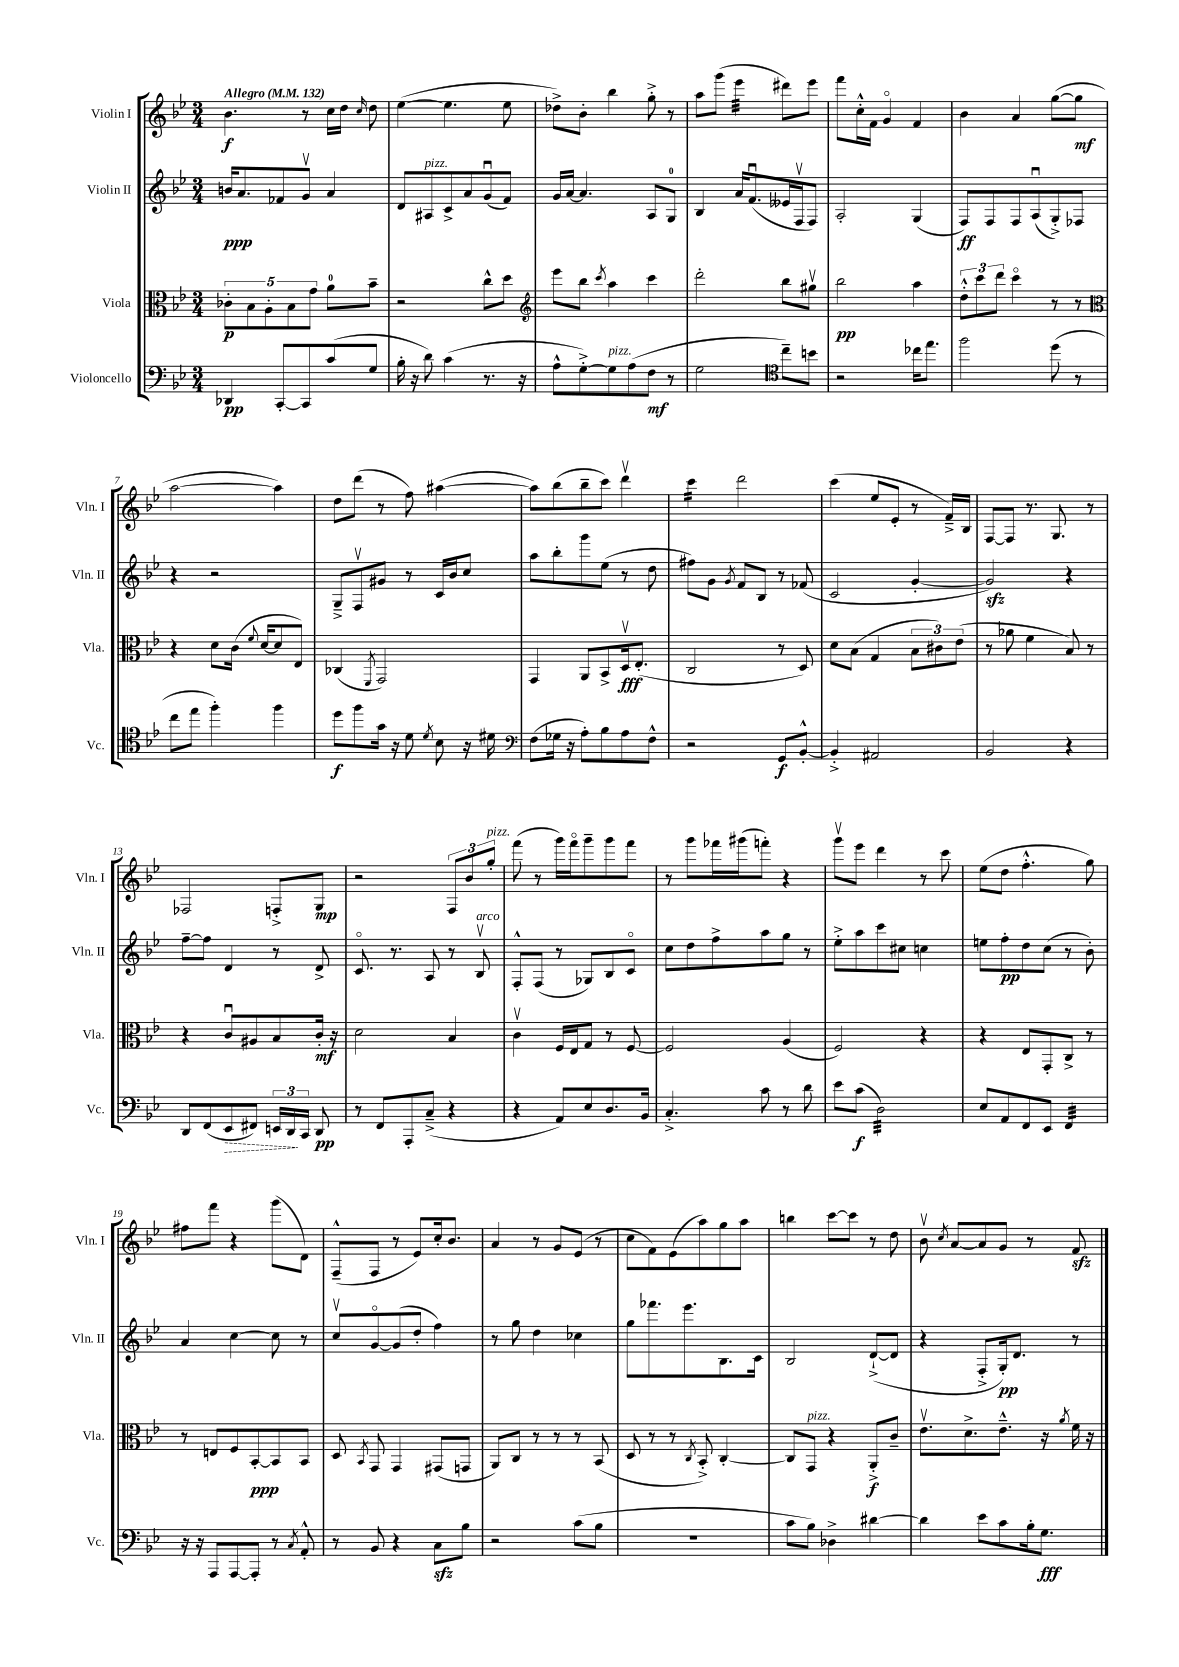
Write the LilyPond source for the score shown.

<<
\new StaffGroup <<
\new Staff = "s0" \with { instrumentName = "Violin I" shortInstrumentName = "Vln. I" } {
    \clef treble \key bes \major \numericTimeSignature \time 3/4 \tempo "Allegro" 4 = 132
    \autoBeamOff bes'4.\f r8 c''16[ d''16] \grace { c''16 } d''8 |
    ees''4~( ees''4. ees''8 |
    des''8[->) bes'8]-. bes''4 g''8-.-> r8 |
    a''8[ g'''8]( ees'''4:32 dis'''8[) ees'''8] |
    f'''8[ c''16-.-^ f'16] g'4\flageolet f'4 |
    bes'4 a'4 g''8[~( g''8]\mf |
    a''2~ a''4) |
    d''8[ d'''8]( r8 f''8) ais''4~( |
    ais''8[) bes''8( bes''8-- c'''8]) d'''4\upbow |
    c'''4:16 d'''2 |
    c'''4( ees''8[ ees'8]-. r8 f'16[--->) bes16] |
    f8[~ f8] r8. g8. r8 |
    fes2 f8[-.-> g8]\mp |
    r2 \tuplet 3/2 { f8[ bes'8 g''8]-.^\markup { \italic "pizz." } } |
    f'''8( r8 g'''16[) f'''16\flageolet g'''8-- g'''8 f'''8] |
    r8 g'''8[ fes'''16 gis'''16( f'''8]-.) r4 |
    g'''8[\upbow ees'''8] d'''4 r8 c'''8 |
    ees''8[( d''8] f''4.-.-^ g''8) |
    fis''8[ f'''8] r4 g'''8[( d'8]) |
    f8[---^( f8] r8 ees'8[) c''16-. bes'8.] |
    a'4 r8 g'8[ ees'8]( r8 |
    c''8[ f'8) ees'8( a''8) g''8 a''8] |
    b''4 c'''8[~ c'''8] r8 d''8 |
    bes'8\upbow \acciaccatura { c''8 } a'8[~ a'8 g'8] r8 f'8\sfz \bar "|." |
}
\new Staff = "s1" \with { instrumentName = "Violin II" shortInstrumentName = "Vln. II" } {
    \clef treble \key bes \major \numericTimeSignature \time 3/4
    \autoBeamOff b'16[\ppp a'8. fes'8 g'8]\upbow a'4 |
    d'8[ ais8^\markup { \italic "pizz." } c'8-> a'8 g'8\downbow( f'8]) |
    g'16[ a'16]~ a'4. a8[ g8]-0 |
    bes4 a'16[ f'8.\downbow( eeses'16 f16\upbow f8]) |
    a2-. g4( |
    f8[\ff) f8 f8 a8\downbow( g8-.->) fes8] |
    r4 r2 |
    g8[---> f8\upbow gis'8] r8 c'16[ bes'16 c''8] |
    a''8[ bes''8-. g'''8 ees''8]( r8 d''8 |
    fis''8[) g'8] \acciaccatura { g'8 } f'8[ bes8] r8 fes'8( |
    c'2 g'4~-. |
    g'2\sfz) r4 |
    f''8[~-- f''8] d'4 r8 d'8-> |
    c'8.\flageolet r8. a8 r8 bes8\upbow^\markup { \italic "arco" } |
    f8[-.-^ f8]( r8 ges8[) bes8 c'8]\flageolet |
    c''8[ d''8 f''8-> a''8 g''8] r8 |
    ees''8[-.-> a''8 c'''8 cis''8] c''4 |
    e''8[ f''8-.\pp d''8 c''8]( r8 bes'8-.) |
    a'4 c''4~ c''8 r8 |
    c''8[\upbow g'8~\flageolet g'8( d''8]-. f''4) |
    r8 g''8 d''4 ces''4 |
    g''8[ fes'''8. ees'''8. bes8. c'16] |
    bes2 d'8[~-!->( d'8] |
    r4 f8[-.-> g16-.\pp) d'8.] r8 \bar "|." |
}
\new Staff = "s2" \with { instrumentName = "Viola" shortInstrumentName = "Vla." } {
    \clef alto \key bes \major \numericTimeSignature \time 3/4
    \autoBeamOff \tuplet 5/4 { ces'8[-.\p bes8 a8-. bes8 g'8] } a'8[-0 bes'8]-- |
    r2 c''8[-^ d''8] |
    \clef treble ees'''8[ bes''8] \acciaccatura { c'''8 } a''4 c'''4 |
    d'''2-. bes''8[ gis''8]\upbow |
    bes''2\pp a''4 |
    \tuplet 3/2 { d''8[-.-^ c'''8 d'''8] } c'''4\flageolet r8 r8 |
    \clef alto r4 d'8[ c'16]( \appoggiatura { f'8 } d'16[~ d'8 ees8]) |
    ces4( \acciaccatura { f,8 } g,2) |
    g,4 a,8[ bes,8-> d16\upbow\fff ees8.]-.( |
    c2 r8 d8) |
    d'8[ bes8]( g4 \tuplet 3/2 { bes8[ cis'8) ees'8]( } |
    r8 aes'8 f'4 bes8) r8 |
    r4 c'8[\downbow ais8 bes8 c'16]-.\mf r16 |
    d'2 bes4 |
    c'4\upbow f16[ ees16 g8] r8 f8~ |
    f2 a4( |
    f2) r4 |
    r4 ees8[ g,8-. c8]-> r8 |
    r8 e8[ f8 bes,8~-.\ppp bes,8 bes,8] |
    d8 \acciaccatura { bes,8 } g,8 g,4 gis,8[( g,8] |
    a,8[) c8] r8 r8 r8 bes,8( |
    d8 r8 r8 \acciaccatura { c8 } bes,8-.->) c4~-. |
    c8[ g,8]^\markup { \italic "pizz." } r4 a,8[-.->\f c'8]-- |
    ees'8.[\upbow d'8.-> ees'8.]---^ r16 \acciaccatura { a'8 } f'16 r16 \bar "|." |
}
\new Staff = "s3" \with { instrumentName = "Violoncello" shortInstrumentName = "Vc." } {
    \clef bass \key bes \major \numericTimeSignature \time 3/4
    \autoBeamOff des,4\pp c,8[~-. c,8 c'8( g8] |
    bes16-. r16 d'8) c'4( r8. r16 |
    a8[-^ g8~-.->) g8^\markup { \italic "pizz." } a8( f8]\mf r8 |
    g2 \clef tenor c''8[--) b'8] |
    r2 ces''16[ ees''8.] |
    f''2 d''8( r8 |
    c''8[ ees''8] f''4-.) f''4 |
    d''8[\f f''8 g'16] r16 d'8 \acciaccatura { d'8 } bes8 r16 dis'16 |
    \clef bass f8[( ges16] r16 a8[-.) bes8 a8 f8]-^ |
    r2 g,8[\f bes,8]~-.-^ |
    bes,4-.-> ais,2 |
    bes,2 r4 |
    d,8[ f,8( \once \override Hairpin.style = #'dashed-line ees,8\> fis,8]) \tuplet 3/2 { e,16[ d,16\! c,16] } d,8\pp |
    r8 f,8[ a,,8-. c8]--->( r4 |
    r4 a,8[) ees8 d8. bes,16] |
    c4.-.-> c'8 r8 d'8 |
    ees'8[ c'8]\f( d2:32) |
    ees8[ a,8 f,8 ees,8] f,4:32 |
    r16 r16 a,,8[ a,,8~ a,,8]-. r8 \acciaccatura { c8 } a,8-.-^ |
    r8 bes,8 r4 c8[\sfz bes8] |
    r2 c'8[( bes8] |
    R2. |
    c'8[ bes8]) des4-> dis'4~ |
    dis'4 ees'8[ c'8 bes16-. g8.]\fff \bar "|." |
}
>>
>>
